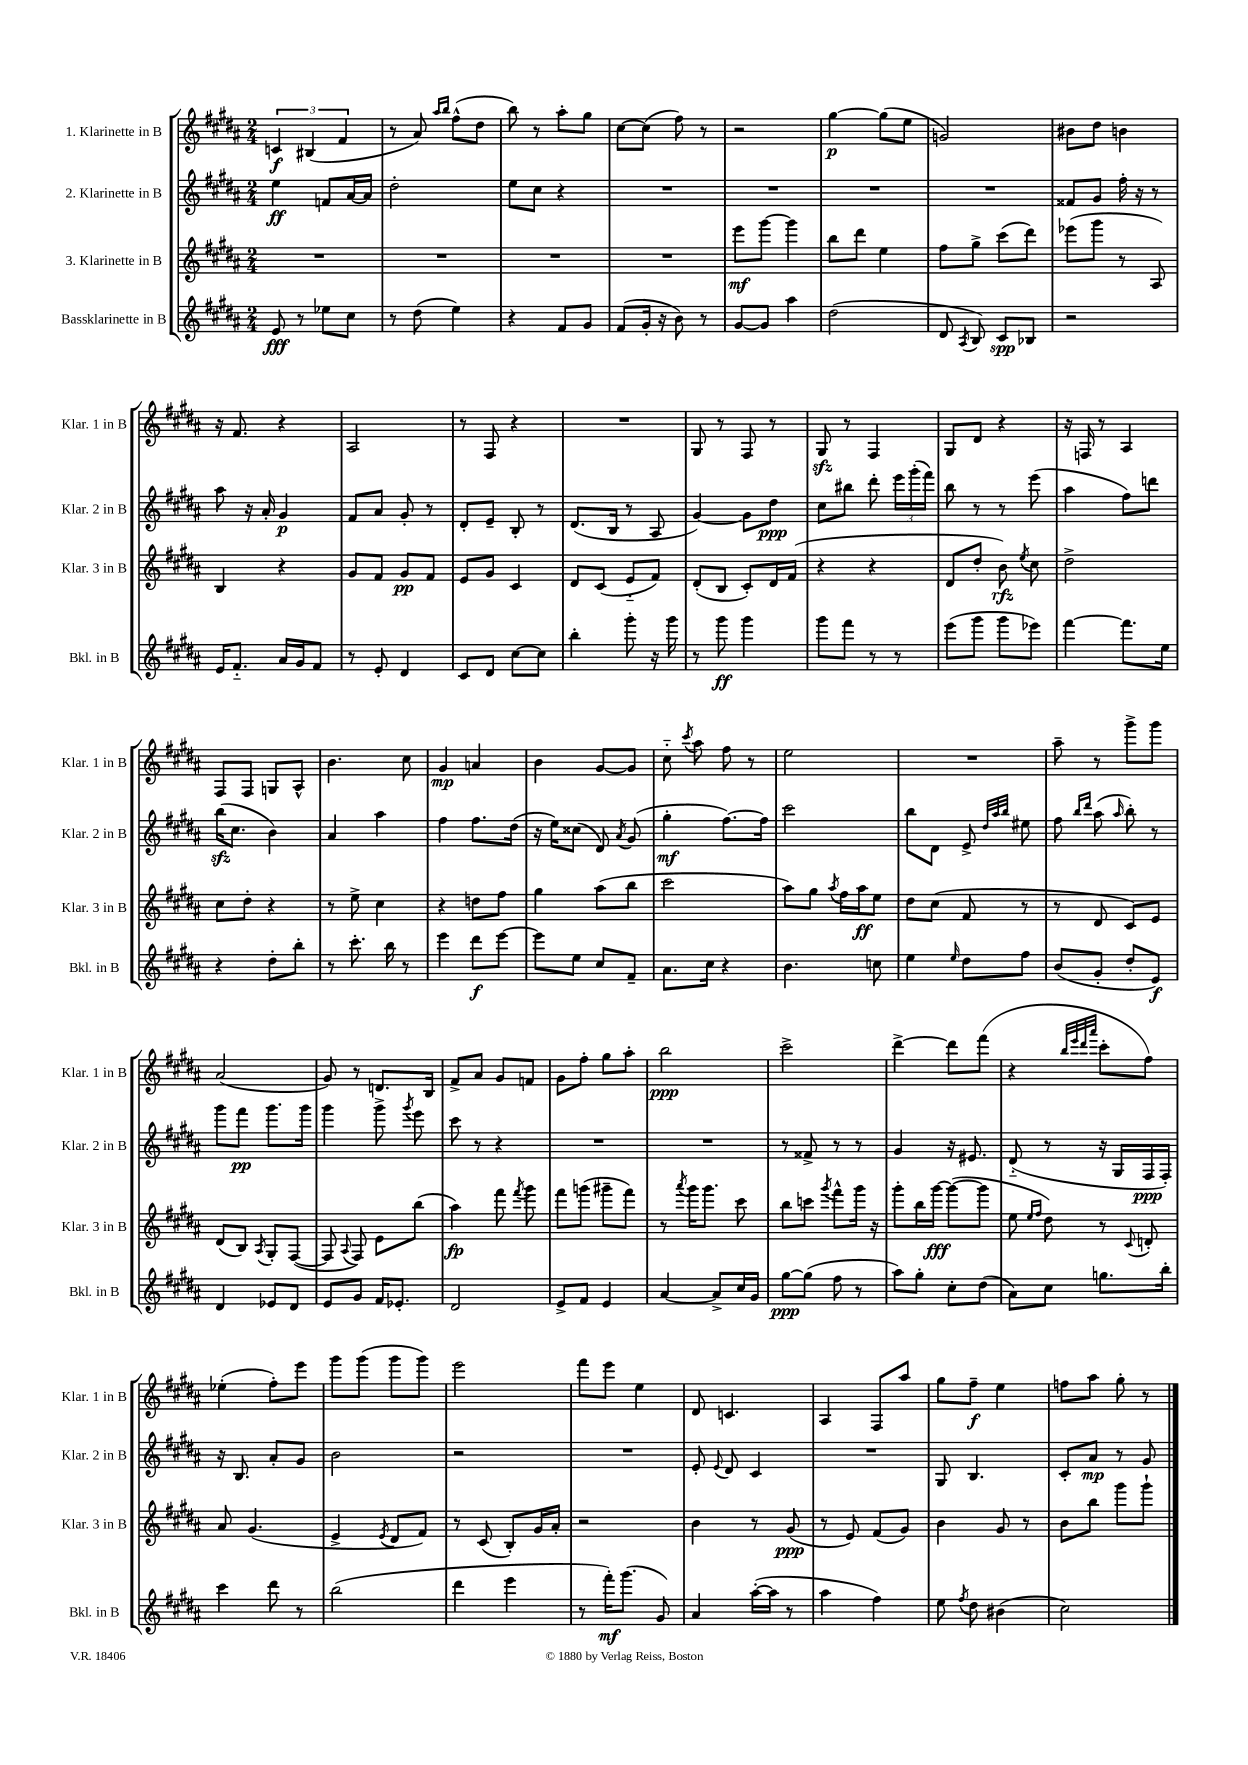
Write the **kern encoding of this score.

**kern	**kern	**kern	**kern
*staff4	*staff3	*staff2	*staff1
*clefG2	*clefG2	*clefG2	*clefG2
*k[f#c#g#d#a#]	*k[f#c#g#d#a#]	*k[f#c#g#d#a#]	*k[f#c#g#d#a#]
*M2/4	*M2/4	*M2/4	*M2/4
8e/	2r	4ee\	6c/
8r	.	.	.
.	.	.	(6B#/
8ee-\L	.	8f/L	.
.	.	.	6f#/
8cc#\J	.	[16a#/L	.
.	.	16a#/]JJ	.
=	=	=	=
8r	2r	2dd#'\	8r
(8dd#\	.	.	8a#/)
.	.	.	16qqaa#/LL
.	.	.	16qqbb/JJ
4ee\)	.	.	(8ff#^^\L
.	.	.	8dd#\J
=	=	=	=
4r	2r	8ee\L	8bb\)
.	.	8cc#\J	8r
8f#/L	.	4r	8aa#'\L
8g#/J	.	.	8gg#\J
=	=	=	=
(8f#/L	2r	2r	[8cc#\L
16g#'/Jk	.	.	(8cc#\]J
16r	.	.	.
8b\)	.	.	8ff#\)
8r	.	.	8r
=	=	=	=
[8g#/L	8eee\L	2r	2r
8g#/]J	[8ggg#\J	.	.
4aa#\	4ggg#\]	.	.
=	=	=	=
(2dd#\	8bb\L	2r	[4gg#\
.	8ddd#\J	.	.
.	4ee\	.	(8gg#\]L
.	.	.	8ee\J
=	=	=	=
8d#/	8ff#\L	2r	2g/)
8qA#/	.	.	.
8B/)	8gg#^\J	.	.
8c#/L	(8ccc#\L	.	.
8B-/J	8ddd#\J)	.	.
=	=	=	=
2r	(8eee-\L	8f##/L	8b#\L
.	8ggg#\J	8g#/J	8dd#\J
.	8r	16ff#'\	4b\
.	.	16r	.
.	8A#/)	8r	.
=	=	=	=
16e/LK	4B/	8aa#\	16r
8.f#'~/J	.	.	8.f#/
.	.	16r	.
.	.	16a#'/	.
16a#/LL	4r	4g#/	4r
16g#/J	.	.	.
8f#/J	.	.	.
=	=	=	=
8r	8g#/L	8f#/L	2A#/
8e'/	8f#/J	8a#/J	.
4d#/	8g#/L	8g#'/	.
.	8f#/J	8r	.
=	=	=	=
8c#/L	8e/L	8d#'/L	8r
8d#/J	8g#/J	8e~/J	8F#/
[8cc#\L	4c#/	8B'/	4r
8cc#\]J	.	8r	.
=	=	=	=
4bb'\	8d#/L	(8.d#/L	2r
.	(8c#/J	.	.
.	.	16B/Jk	.
8ggg#'\	8e'~/L	8r	.
16r	8f#/J)	8A#/	.
16ggg#\	.	.	.
=	=	=	=
8r	(8d#'/L	[4g#/)	8G#/
8ggg#\	8B/J	.	8r
4ggg#\	8c#'/L)	8g#\]L	8F#/
.	16d#/L	8dd#\J	8r
.	(16f#/JJ	.	.
=	=	=	=
8ggg#\L	4r	8cc#\L	8G#/
8fff#\J	.	8bb#\J	8r
8r	4r	8ddd#'\	4F#/
8r	.	24eee\LL	.
.	.	(24ggg#'\	.
.	.	24fff#\JJ)	.
=	=	=	=
(8eee\L	8d#/L	8bb\	8G#/L
8ggg#\J	8dd#'/J	8r	8d#/J
8ggg#\L	8b\)	8r	4r
.	8qee/	.	.
8eee-\J)	8cc#\	(8eee\	.
=	=	=	=
[4fff#\	2dd#^\	4aa#\	16r
.	.	.	16F/
.	.	.	8r
8.fff#\]L	.	8ff#\L)	4A#/
.	.	8ddd\J	.
16ee\Jk	.	.	.
=	=	=	=
4r	8cc#\L	(16bb\LK	8F#/L
.	.	8.cc#\J	.
.	8dd#'\J	.	8F#/J
8dd#'\L	4r	4b\)	8G/L
8bb'\J	.	.	8A#^^/J
=	=	=	=
8r	8r	4a#/	4.b\
8.ccc#'\	8ee^\	.	.
.	4cc#\	4aa#\	.
16bb\	.	.	.
8r	.	.	8cc#\
=	=	=	=
4eee\	4r	4ff#\	4g#/
8ddd#\L	8dd\L	8.ff#\L	4a/
[8eee\J	8ff#\J	.	.
.	.	(16dd#\Jk	.
=	=	=	=
8eee\]L	4gg#\	16r	4b\
.	.	16ee\LK)	.
8ee\J	.	(8cc##\J	.
8cc#/L	(8aa#\L	8d#/)	[8g#/L
.	.	8qa#/	.
8f#~/J	8bb\J	(8g#/	8g#/]J
=	=	=	=
8.a#\L	2ccc#\	4gg#'\	8cc#'~\
.	.	.	8qccc#/
.	.	.	8aa#\
16cc#\Jk	.	.	.
4r	.	[8.ff#\L)	8ff#\
.	.	.	8r
.	.	16ff#\]Jk	.
=	=	=	=
4.b\	8aa#\L)	2ccc#\	2ee\
.	8gg#\J	.	.
.	8qaa#/	.	.
.	16ff#\LL	.	.
.	16aa#\J	.	.
8cc\	8ee\J	.	.
=	=	=	=
4ee\	8dd#\L	8bb\L	2r
.	(8cc#\J	8d#\J	.
16qqee/	.	.	.
8dd#\L	8f#/	8e^/	.
.	.	32qqdd#/LLL	.
.	.	32qqaa#/	.
.	.	32qqbb/JJJ	.
8ff#\J	8r	8ee#\	.
=	=	=	=
(8b/L	8r	8ff#\	8aa#~\
.	.	16qqbb/LL	.
.	.	16qqddd#/JJ	.
8g#'/J	8d#/	(8aa#\	8r
.	.	16qqaa#/	.
8dd#'/L	8c#/L)	8bb'\)	8ggg#^\L
8e/J)	8e/J	8r	8ggg#\J
=	=	=	=
4d#/	(8d#/L	8ggg#\L	(2a#/
.	8B/J)	8fff#\J	.
.	8qA#/	.	.
8e-/L	8G#'/L	8.ggg#\L	.
8d#/J	([8F#/J	.	.
.	.	16ggg#\Jk	.
=	=	=	=
8e/L	8F#/]	4ggg#\	8g#/)
.	8qqA#/	.	.
8g#/J	8F#/)	.	8r
16f#/LK	8e\L	8ggg#^\	8.d/L
8.e-'/J	.	.	.
.	.	8qggg#/	.
.	(8bb\J	8eee\	.
.	.	.	16B/Jk
=	=	=	=
2d#/	4aa#\)	8ccc#\	8f#^/L
.	.	8r	8a#/J
.	8fff#\	4r	8g#/L
.	8qfff#/	.	.
.	8ggg#\	.	8f/J
=	=	=	=
8e^/L	8fff#\L	2r	8g#\L
8f#/J	(8ggg\J	.	8ff#'\J
4e/	8ggg#~\L	.	8gg#\L
.	8fff#\J)	.	8aa#'\J
=	=	=	=
[4a#/	8r	2r	2bb\
.	8qaaa#/	.	.
.	16ggg#\LK	.	.
.	8.ggg#\J	.	.
8a#^/]L	.	.	.
16cc#/L	8ccc#\	.	.
16g#/JJ	.	.	.
=	=	=	=
[8gg#\L	8bb\L	8r	2ccc#^\
(8gg#\]J	8ccc\J	8f##^/	.
.	8qggg#/	.	.
8ff#\	8fff#^^\L	8r	.
8r	16ggg#\Jk	8r	.
.	16r	.	.
=	=	=	=
8aa#\L)	8ggg#'\L	4g#/	[4ddd#^\
8gg#'\J	16bb\L	.	.
.	[16ggg#\JJ	.	.
8cc#'\L	(8ggg#\_L	16r	8ddd#\]L
.	.	8.e#/	.
(8dd#\J	8ggg#\]J	.	(8fff#\J
=	=	=	=
8a#\L)	8ee\	(8d#'~/	4r
.	16qqee/LL	.	.
.	16qqff#/JJ	.	.
8cc#\J	8dd#\)	8r	.
.	.	.	32qqbb/LLL
.	.	.	32qqeee/
.	.	.	32qqddd#/
.	.	.	32qqaaa#/JJJ
8.gg\L	8r	16r	8ccc#'\L
.	.	16G#/LL	.
.	8qqc#/	.	.
.	8d'/	16F#/	8ff#\J)
16bb'\Jk	.	16F#'/JJ)	.
=	=	=	=
4ccc#\	8a#/	16r	(4ee-'\
.	.	8.B/	.
.	(4.g#/	.	.
8ddd#\	.	8a#'/L	8ff#'\L)
8r	.	8g#/J	8eee\J
=	=	=	=
(2bb\	4e^/	2b\	8ggg#\L
.	.	.	(8ggg#\J
.	8qe/	.	.
.	8d#/L	.	8ggg#\L
.	8f#/J)	.	8ggg#\J)
=	=	=	=
4ddd#\	8r	2r	2eee\
.	(8c#/	.	.
4eee\	8B'/L)	.	.
.	16g#/L	.	.
.	16a#'/JJ	.	.
=	=	=	=
8r	2r	2r	8fff#\L
16fff#'\LK)	.	.	8eee\J
(8.ggg#\J	.	.	.
.	.	.	4ee\
8g#/)	.	.	.
=	=	=	=
4a#/	4b\	8e'/	8d#/
.	.	8qqe/	.
.	.	8d#/	4.c/
([16aa#'\LL	8r	4c#/	.
16aa#\]JJ	.	.	.
8r	(8g#/	.	.
=	=	=	=
4aa#\	8r	2r	4A#/
.	8e/)	.	.
4ff#\)	(8f#/L	.	8F#/L
.	8g#/J)	.	8aa#/J
=	=	=	=
8ee\	4b\	8G#/	8gg#\L
8qff#/	.	.	.
8dd#\	.	4.B/	8ff#~\J
(4b#\	8g#/	.	4ee\
.	8r	.	.
=	=	=	=
2cc#\)	8b\L	8c#'/L	8ff\L
.	8bb\J	8a#/J	8aa#\J
.	8ggg#\L	8r	8gg#'\
.	8ggg#`\J	8g#/	8r
==	==	==	==
*-	*-	*-	*-
